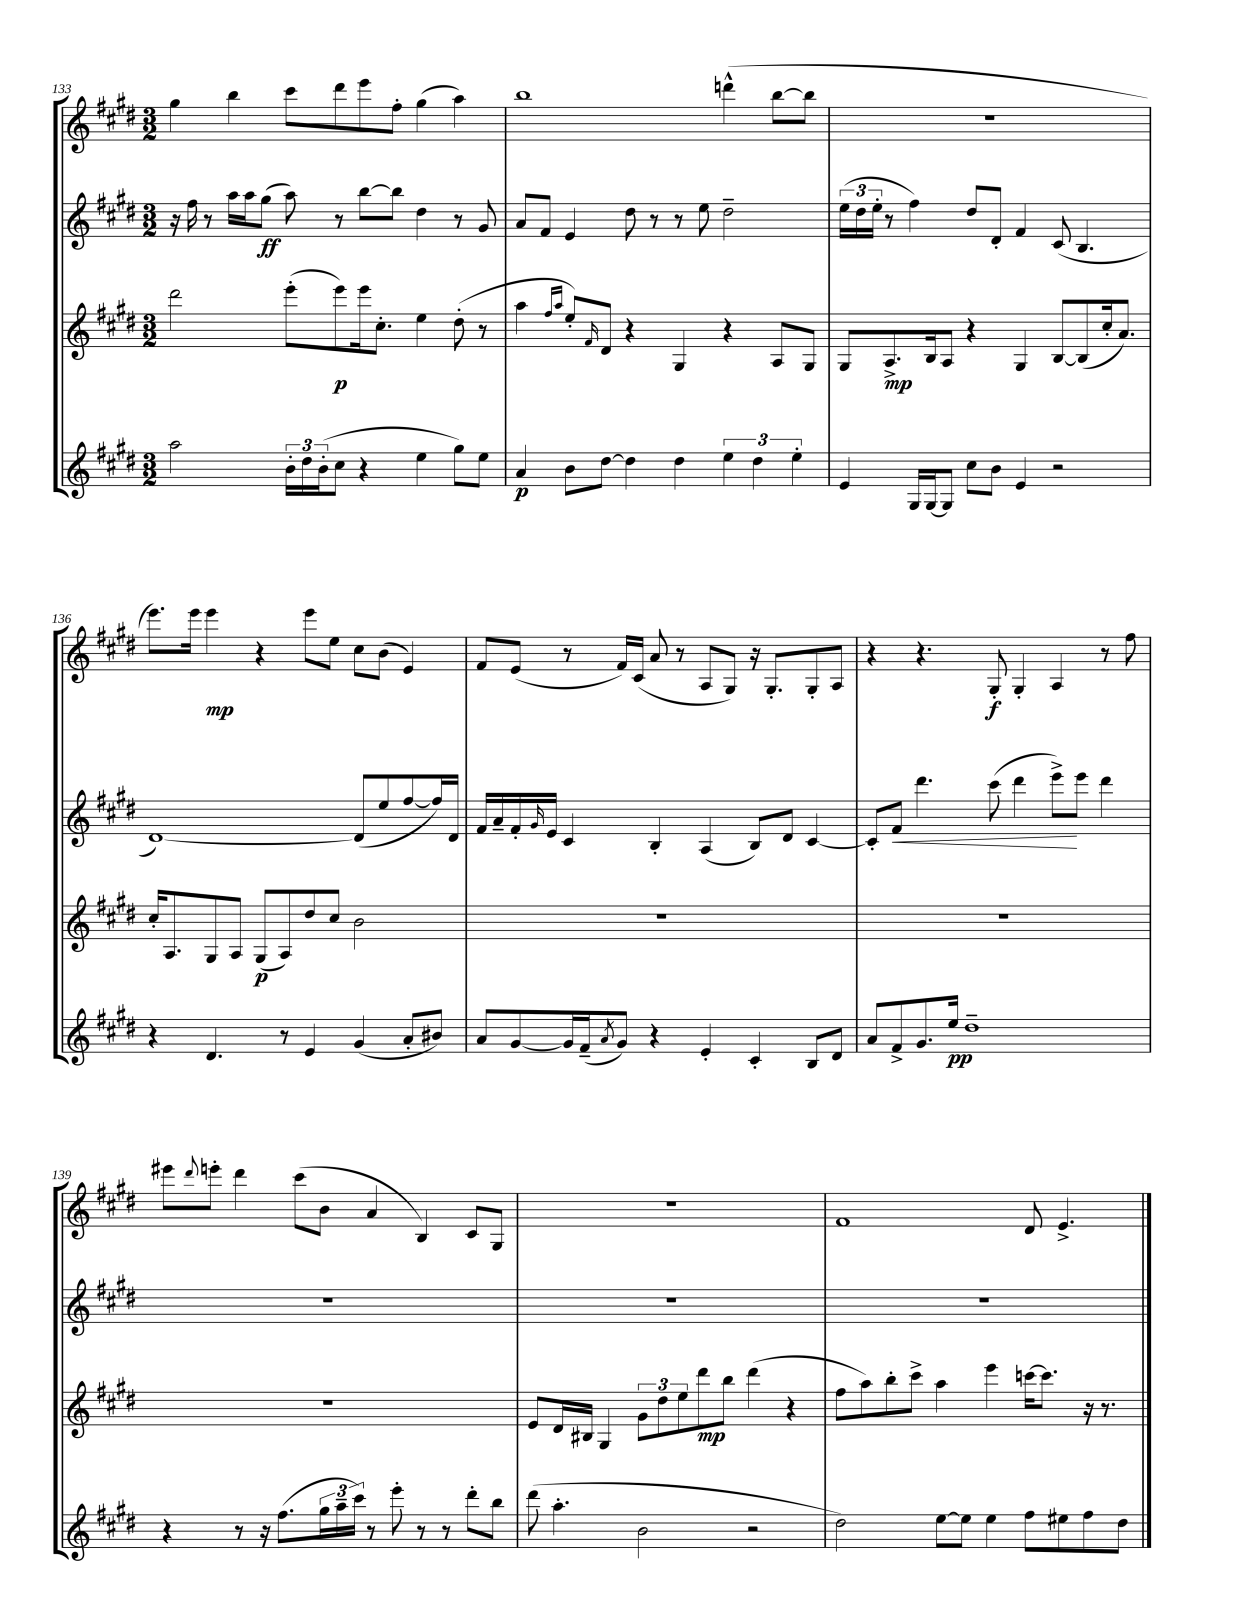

**kern	**dynam	**kern	**dynam	**kern	**dynam	**kern	**dynam
*part4	*part4	*part3	*part3	*part2	*part2	*part1	*part1
*staff4	*staff4	*staff3	*staff3	*staff2	*staff2	*staff1	*staff1
*clefG2	*	*clefG2	*	*clefG2	*	*clefG2	*
*k[f#c#g#d#]	*	*k[f#c#g#d#]	*	*k[f#c#g#d#]	*	*k[f#c#g#d#]	*
*M3/2	*	*M3/2	*	*M3/2	*	*M3/2	*
=133	=133	=133	=133	=133	=133	=133	=133
2aa\	.	2ddd#\	.	16r	.	4gg#\	.
.	.	.	.	16ff#\	.	.	.
.	.	.	.	8r	.	.	.
.	.	.	.	16aa\LL	.	4bb\	.
.	.	.	.	16aa\J	.	.	.
.	.	.	.	(8gg#\J	ff	.	.
24b'\LL	.	(8eee'\L	.	8aa\)	.	8ccc#\L	.
24dd#\	.	.	.	.	.	.	.
(24b'\J	.	.	.	.	.	.	.
8cc#\J	.	8eee\)	p	8r	.	8ddd#\	.
4r	.	16eee\k	.	[8bb\L	.	8eee\	.
.	.	8.cc#'\J	.	.	.	.	.
.	.	.	.	8bb\J]	.	8ff#'\J	.
4ee\	.	4ee\	.	4dd#\	.	(4gg#\	.
8gg#\L)	.	(8dd#'\	.	8r	.	4aa\)	.
8ee\J	.	8r	.	8g#/	.	.	.
=134	=134	=134	=134	=134	=134	=134	=134
4a/	p	4aa\	.	8a/L	.	1bb	.
.	.	.	.	8f#/J	.	.	.
.	.	16qqff#/LL	.	.	.	.	.
.	.	16qqaa/JJ	.	.	.	.	.
8b\L	.	8ee'/L)	.	4e/	.	.	.
.	.	16qqf#/	.	.	.	.	.
[8dd#\J	.	8d#/J	.	.	.	.	.
4dd#\]	.	4r	.	8dd#\	.	.	.
.	.	.	.	8r	.	.	.
4dd#\	.	4G#/	.	8r	.	.	.
.	.	.	.	8ee\	.	.	.
6ee\	.	4r	.	2dd#~\	.	(4dddn^^\	.
6dd#\	.	.	.	.	.	.	.
.	.	8A/L	.	.	.	[8bb\L	.
6ee'\	.	.	.	.	.	.	.
.	.	8G#/J	.	.	.	8bb\J]	.
=135	=135	=135	=135	=135	=135	=135	=135
4e/	.	8G#/L	.	(24ee\LL	.	1.r	.
.	.	.	.	24dd#\	.	.	.
.	.	.	.	24ee'\JJ	.	.	.
.	.	8.A^/	mp	8r	.	.	.
16G#/LL	.	.	.	4ff#\)	.	.	.
[16G#/J	.	16B/k	.	.	.	.	.
8G#/J]	.	8A/J	.	.	.	.	.
8cc#\L	.	4r	.	8dd#/L	.	.	.
8b\J	.	.	.	8d#'/J	.	.	.
4e/	.	4G#/	.	4f#/	.	.	.
2r	.	[8B/L	.	(8c#/	.	.	.
.	.	(8B/]	.	4.B/	.	.	.
.	.	16cc#'/k	.	.	.	.	.
.	.	8.a/J)	.	.	.	.	.
!!LO:LB:g=z
=136	=136	=136	=136	=136	=136	=136	=136
4r	.	16cc#'/KL	.	[1d#)	.	8.eee\L)	.
.	.	8.A/	.	.	.	.	.
.	.	.	.	.	.	16eee\Jk	.
4.d#/	.	8G#/	.	.	.	4eee\	mp
.	.	8A/J	.	.	.	.	.
.	.	(8G#/L	p	.	.	4r	.
8r	.	8A/)	.	.	.	.	.
4e/	.	8dd#/	.	.	.	8eee\L	.
.	.	8cc#/J	.	.	.	8ee\J	.
(4g#/	.	2b\	.	(8d#/L]	.	8cc#\L	.
.	.	.	.	8ee/	.	(8b\J	.
8a'/L	.	.	.	[8ff#/	.	4e/)	.
8b#X/J)	.	.	.	16ff#/L])	.	.	.
.	.	.	.	16d#/JJ	.	.	.
=137	=137	=137	=137	=137	=137	=137	=137
8a/L	.	1.r	.	16f#/LL	.	8f#/L	.
.	.	.	.	16a~/	.	.	.
[8g#/	.	.	.	16f#'/	.	(8e/J	.
.	.	.	.	16qqg#/	.	.	.
.	.	.	.	16e/JJ	.	.	.
16g#/L]	.	.	.	4c#/	.	8r	.
(16f#~/J	.	.	.	.	.	.	.
8qa/	.	.	.	.	.	.	.
8g#/J)	.	.	.	.	.	16f#/LL)	.
.	.	.	.	.	.	(16c#/JJ	.
4r	.	.	.	4B'/	.	8a/	.
.	.	.	.	.	.	8r	.
4e'/	.	.	.	(4A/	.	8A/L	.
.	.	.	.	.	.	8G#/J)	.
4c#'/	.	.	.	8B/L)	.	16r	.
.	.	.	.	.	.	8.G#'/L	.
.	.	.	.	8d#/J	.	.	.
8B/L	.	.	.	[4c#/	.	8G#'/	.
8d#/J	.	.	.	.	.	8A/J	.
=138	=138	=138	=138	=138	=138	=138	=138
8a/L	.	1.r	.	8c#'/L]	.	4r	.
!	!	!	!	!	!LO:HP:b	!	!
8f#^/	.	.	.	8f#/J	<	.	.
8.g#/	.	.	.	4.ddd#\	.	4.r	.
16ee/Jk	pp	.	.	.	.	.	.
1dd#~	.	.	.	.	.	.	.
.	.	.	.	(8ccc#\	.	8G#'/	f
.	.	.	.	4ddd#\	.	4G#'/	.
.	.	.	.	8eee^\L)	.	4A/	.
.	.	.	.	8eee\J	[	.	.
.	.	.	.	4ddd#\	.	8r	.
.	.	.	.	.	.	8ff#\	.
!!LO:LB:g=z
=139	=139	=139	=139	=139	=139	=139	=139
4r	.	1.r	.	1.r	.	8eee#X\L	.
.	.	.	.	.	.	8qqddd#/	.
.	.	.	.	.	.	8eeen'\J	.
8r	.	.	.	.	.	4ddd#\	.
16r	.	.	.	.	.	.	.
(8.ff#\L	.	.	.	.	.	.	.
.	.	.	.	.	.	(8ccc#\L	.
24gg#\L	.	.	.	.	.	8b\J	.
24aa~\	.	.	.	.	.	.	.
24ccc#\JJ)	.	.	.	.	.	.	.
8r	.	.	.	.	.	4a/	.
8eee'\	.	.	.	.	.	.	.
8r	.	.	.	.	.	4B/)	.
8r	.	.	.	.	.	.	.
8ddd#'\L	.	.	.	.	.	8c#/L	.
8bb\J	.	.	.	.	.	8G#/J	.
=140	=140	=140	=140	=140	=140	=140	=140
(8ddd#\	.	8e/L	.	1.r	.	1.r	.
4.aa'\	.	16d#/L	.	.	.	.	.
.	.	16B#X/JJ	.	.	.	.	.
.	.	4G#/	.	.	.	.	.
2b\	.	12g#\L	.	.	.	.	.
.	.	12dd#\	.	.	.	.	.
.	.	12ee\	.	.	.	.	.
.	.	8ddd#\	mp	.	.	.	.
.	.	8bb\J	.	.	.	.	.
2r	.	(4ddd#\	.	.	.	.	.
.	.	4r	.	.	.	.	.
=141	=141	=141	=141	=141	=141	=141	=141
2dd#\)	.	8ff#\L	.	1.r	.	1f#	.
.	.	8aa\)	.	.	.	.	.
.	.	8bb'\	.	.	.	.	.
.	.	8ccc#^\J	.	.	.	.	.
[8ee\L	.	4aa\	.	.	.	.	.
8ee\J]	.	.	.	.	.	.	.
4ee\	.	4eee\	.	.	.	.	.
8ff#\L	.	[16cccn\KL	.	.	.	8d#/	.
.	.	8.ccc\J]	.	.	.	.	.
8ee#X\	.	.	.	.	.	4.e^/	.
8ff#\	.	16r	.	.	.	.	.
.	.	8.r	.	.	.	.	.
8dd#\J	.	.	.	.	.	.	.
==	==	==	==	==	==	==	==
*-	*-	*-	*-	*-	*-	*-	*-
